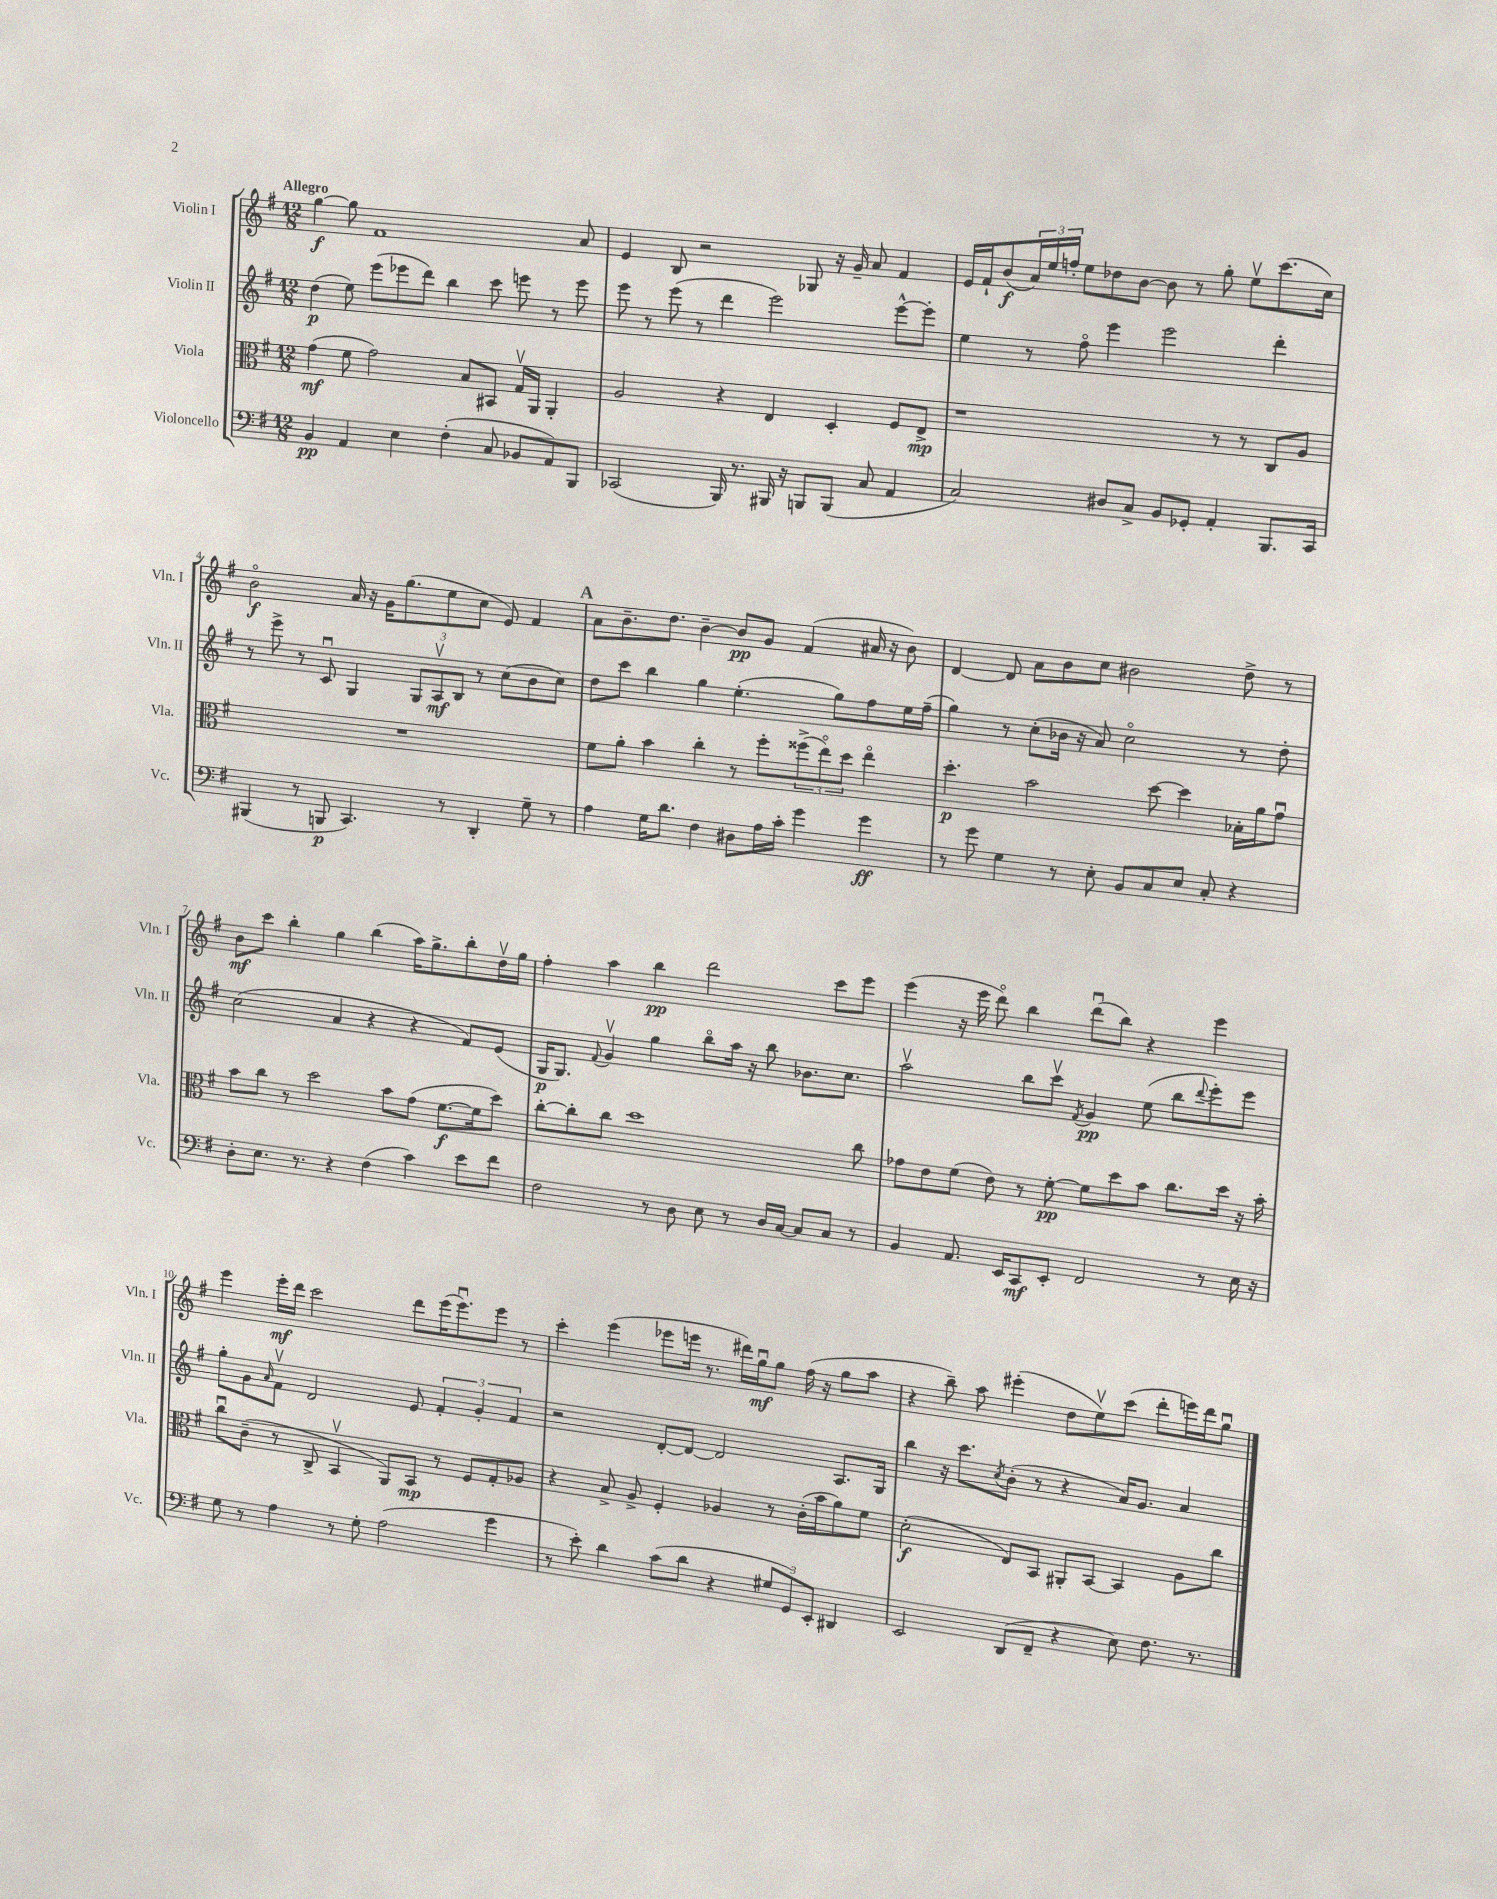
<<
\new StaffGroup <<
\new Staff = "s0" \with { instrumentName = "Violin I" shortInstrumentName = "Vln. I" } {
    \clef treble \key g \major \numericTimeSignature \time 12/8 \tempo "Allegro"
    g''4~\f g''8 fis'1 a'8 |
    e'4 b8 r2 ges8 r16 g'16-- a'8 fis'4 |
    e'16 fis'16-! b'8\f( \tuplet 3/2 { a'16) e''16 f''16-. } e''8 des''8 b'8~ b'8 r8 g''8-. e''8\upbow c'''8.( c''16) |
    b'2\flageolet\f a'16 r16 g'16 g''8.( e''8 c''8 e'8) fis'4 |
    \mark \markup { \bold "A" } a'8 b'8.-- d''8. b'4~-- b'8\pp g'8 fis'4( ais'16 r16 b'8) |
    d'4~ d'8 a'8 b'8 c''8 bis'2 d''8-> r8 |
    b'8\mf c'''8 b''4-. g''4 b''4( a''16) g''8.-> b''8-. d''16\upbow g''16 |
    fis''4-. a''4 b''4\pp d'''2 c'''8 e'''8 |
    e'''4( r16 e'''16 d'''8\flageolet) b''4 d'''8\downbow( b''8) r4 e'''4 |
    e'''4 e'''16-.\mf d'''16 c'''2 d'''8 e'''16( e'''8.\downbow) e'''8 r8 |
    c'''4-. e'''4( ees'''8 e'''16 r8. dis'''16) g''16\downbow\mf g''8 fis''16( r16 g''8 a''8 |
    r4 b''8--) a''8 eis'''4-.( d''8 e''8\upbow) c'''8( d'''8-. e'''16) d'''16 g''8\downbow \bar "|." |
}
\new Staff = "s1" \with { instrumentName = "Violin II" shortInstrumentName = "Vln. II" } {
    \clef treble \key g \major \numericTimeSignature \time 12/8
    d''4\p( e''8) e'''8( ees'''8 d'''8) b''4 c'''8 e'''8 r8 e'''8 |
    e'''8 r8 e'''8( r8 d'''4 e'''2) e'''8~-^ e'''8-. |
    e''4 r8 fis''8\flageolet e'''4 e'''2 d'''4-. |
    r8 e'''8-> r8 c'8\downbow g4 \tuplet 3/2 { g8 a8\upbow\mf b8 } r8 c''8( b'8 c''8) |
    \mark \markup { \bold "A" } d''8 c'''8 b''4 g''4 e''4.-.( g''8) fis''8 e''16 fis''16--( |
    g''4) r8 c''8-.( bes'16 r16 a'8) c''2\flageolet r8 d''8-. |
    c''2( a'4 r4 r4 fis'8) e'8( |
    g16\p g8.) \appoggiatura { fis'8 } g'4\upbow g''4 b''8\flageolet a''16 r16 b''8 bes'8. c''8. |
    a''2\upbow b''8 c'''8\upbow \acciaccatura { fis'8 } g'4\pp e''8( b''8 \appoggiatura { d'''8 } e'''8-.) e'''8 |
    g''8-. g'8 \grace { a'16 } fis'8\upbow d'2 e'8 \tuplet 3/2 { fis'4-. g'4-. fis'4 } |
    r2 d'8~-. d'8~ d'2 a8. g16 |
    b''4 r16 c'''8. \acciaccatura { c''8 } b'8-.( r8 r4 a'16) g'8. a'4 \bar "|." |
}
\new Staff = "s2" \with { instrumentName = "Viola" shortInstrumentName = "Vla." } {
    \clef alto \key g \major \numericTimeSignature \time 12/8
    g'4\mf( fis'8 g'2) b8 bis,8 g16\upbow a,16 a,4-. |
    a2 r4 e4 d4-. fis8 e8->\mp |
    r1 r8 r8 c8 a8 |
    R1. |
    \mark \markup { \bold "A" } fis'8 a'8-. b'4 c''4-. r8 fis''8-. \tuplet 3/2 { fisis''8->( e''8\flageolet) d''8 } e''4\flageolet |
    d''4.-.\p b'2 d''8~ d''4 bes16-. a'16 g'8\downbow |
    b'8 c''8 r8 d''2 b'8 g'8( fis'8.~\f fis'16 d''8) |
    c''8~-. c''8-. c''8 d''1 c''8 |
    ges'8 e'8 fis'8( e'8) r8 fis'8~-.\pp fis'8 d''8 b'8 c''8. d''16 r16 b'16-. |
    c''8\downbow c'8--( r8 c8-> b,4\upbow a,8) b,8\mp r8 fis8 g8-. aes8 |
    r4 b8-> a8-> fis4-. aes4 r8 c'16-.( b'16 a'8) fis'8 |
    d'2-.\f( e8) b,8 ais,8-. b,8~ b,4 a8 c''8 \bar "|." |
}
\new Staff = "s3" \with { instrumentName = "Violoncello" shortInstrumentName = "Vc." } {
    \clef bass \key g \major \numericTimeSignature \time 12/8
    b,4\pp a,4 e4 fis4-.( c8 bes,8 a,8) b,,8 |
    ces,2( b,,16) r8. bis,,16 r16 b,,8 b,,8( c8 a,4 |
    c2) dis8 c8-> b,8 ges,8-. a,4-. b,,8. c,16 |
    bis,,4( r8 b,,8\p c,4.) r8 d,4-. g8-- r8 |
    \mark \markup { \bold "A" } a4 g16 d'8. fis4 dis8 a16 c'16-. g'4 g'4\ff |
    r8 g'8 g4 r8 e8-. b,8 c8 e8 c8-. r4 |
    d8-. e8. r8. r4 fis4( c'4) e'8 fis'8 |
    fis2 r8 d8 e8 r8 d16 c16~ c8 c8 r8 |
    b,4 a,8. e,16 c,8\mf e,8-. fis,2 r8 e16 r16 |
    g8 r8 a4 r8 g8-. a2( g'4 |
    r8 e'8-.) d'4 c'8( d'8 r4 \tuplet 3/2 { gis8 g,8) e,8-. } dis,4 |
    e,2 d,8( fis,8-- r4 e8) fis8. r8. \bar "|." |
}
>>
>>
